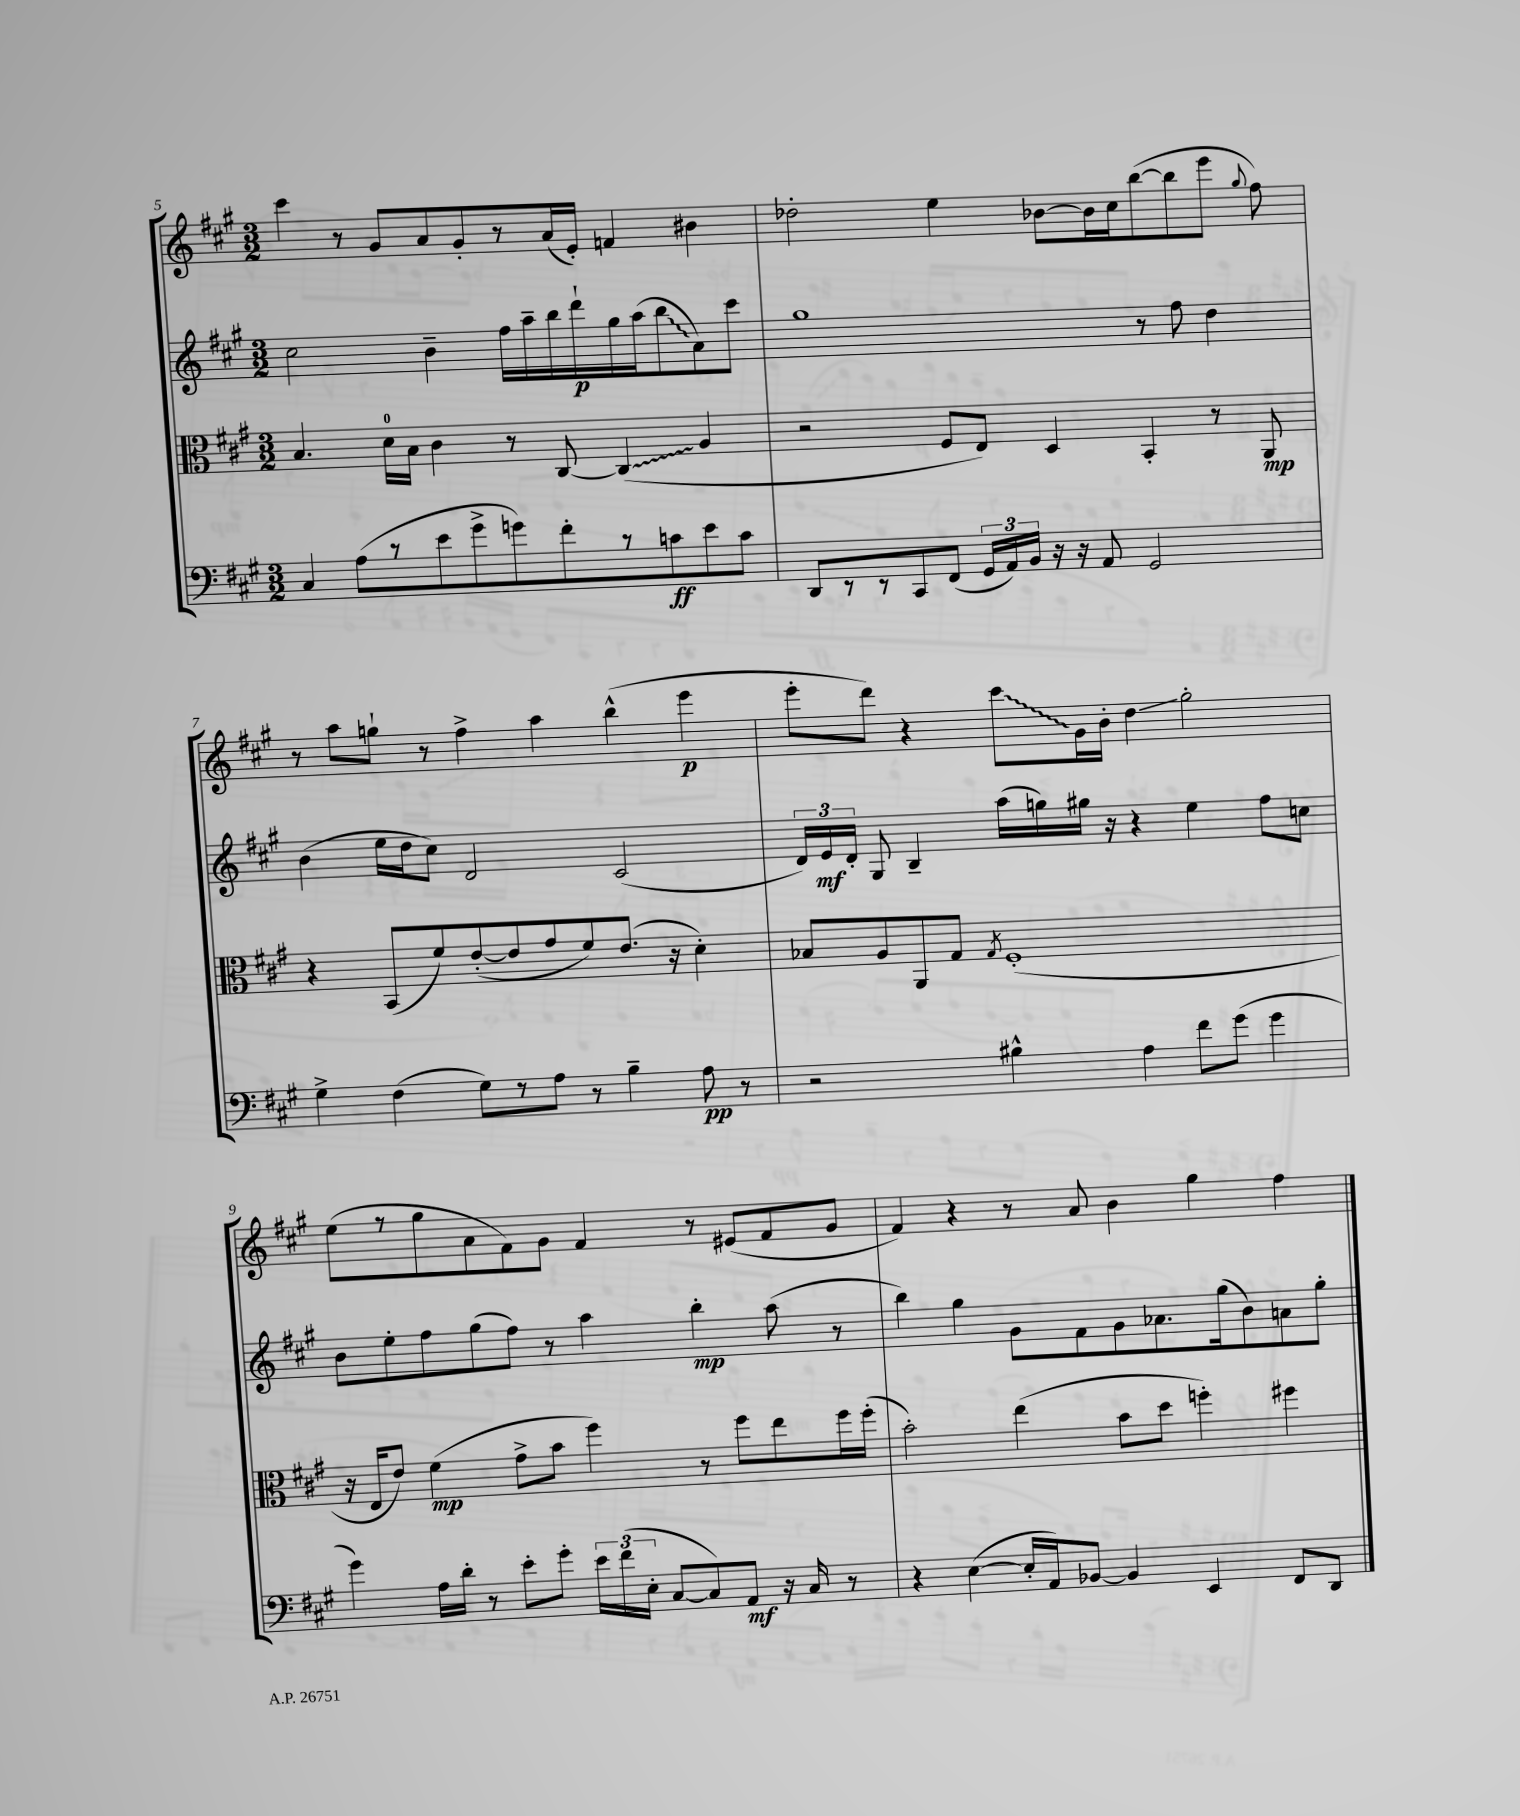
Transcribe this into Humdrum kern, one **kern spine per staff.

**kern	**kern	**kern	**kern
*staff4	*staff3	*staff2	*staff1
*clefF4	*clefC3	*clefG2	*clefG2
*k[f#c#g#]	*k[f#c#g#]	*k[f#c#g#]	*k[f#c#g#]
*M3/2	*M3/2	*M3/2	*M3/2
4C#	4.B	2cc#	4ccc#
(8A	.	.	8r
8r	16d	.	8g#
.	16B	.	.
8e	4c#	4b~	8a
8g#^	.	.	8g#'
8g)	8r	16ff#	8r
.	.	16aa~	.
8f#'	[8C#	16bb	(16a
.	.	16ddd`	16e')
8r	(4C#]	16gg#	4f
.	.	(16aa	.
8c	.	8bb	.
8e	4A	8a)	4b#
8c	.	8ccc#	.
=	=	=	=
8DD	2r	1gg#	2dd-'
8r	.	.	.
8r	.	.	.
8CC#	.	.	.
(8FF#	8F#	.	4ee
24GG#	8E)	.	.
24AA)	.	.	.
24BB	.	.	.
16r	4D	.	[8b-
16r	.	.	.
8AA	.	.	16b-]
.	.	.	16cc#
2GG#	4BB'	8r	([8bb
.	.	8ff#	8bb]
.	8r	4dd	8eee
.	.	.	8qqgg#
.	8AA	.	8ff#)
=	=	=	=
4G#^	4r	(4b	8r
.	.	.	8aa
(4F#	(8BB	16ee	8gg`
.	.	16dd	.
.	8f#)	8cc#)	8r
8G#)	([8e'	2d	4ff#^
8r	8e]	.	.
8A	8g#	.	4aa
8r	8f#)	.	.
4B~	(8.e	(2c#	(4bb^^
.	16r	.	.
8A	4d')	.	4eee
8r	.	.	.
=	=	=	=
2r	8B-	24d)	8eee'
.	.	24e	.
.	.	24d'	.
.	8A	8G#	8ddd)
.	8AA	4B~	4r
.	8G#	.	.
.	8qG#	.	.
4B#^^	(1F#'	(16aa	8ccc#
.	.	16gg)	.
.	.	16gg#	16g#
.	.	16r	16b'
4A	.	4r	4dd
8f#	.	4ee	2gg#'
(8g#	.	.	.
4g#	.	8ff#	.
.	.	8cc	.
=	=	=	=
4g#)	16r	8b	(8ee
.	16E	.	.
.	8e)	8ee'	8r
16A	(4f#	8ff#	8gg#
16d'	.	.	.
8r	.	(8gg#	8a
8e'	8g#^	8ff#)	8f#)
8g#'	8b	8r	8g#
24e	4ff#)	4aa	4f#
(24f#	.	.	.
24E'	.	.	.
[8C#	.	.	.
8C#])	8r	4bb'	8r
8AA	8ff#	.	(8e#
16r	8ee	(8aa	8f#
16C#	.	.	.
8r	16ff#	8r	8g#
.	(16ff#'	.	.
=	=	=	=
4r	2b')	4bb)	4f#)
([4E	.	4gg#	4r
16E']	(4ee	8g#	8r
16AA)	.	.	.
[8BB-	.	8f#	8a
4BB-]	8b	8g#	4b
.	8dd	8.a-	.
4EE	4ff')	.	4gg#
.	.	(16gg#	.
.	.	8b)	.
8FF#	4ff#	8a	4ff#
8DD	.	8gg#'	.
==	==	==	==
*-	*-	*-	*-
